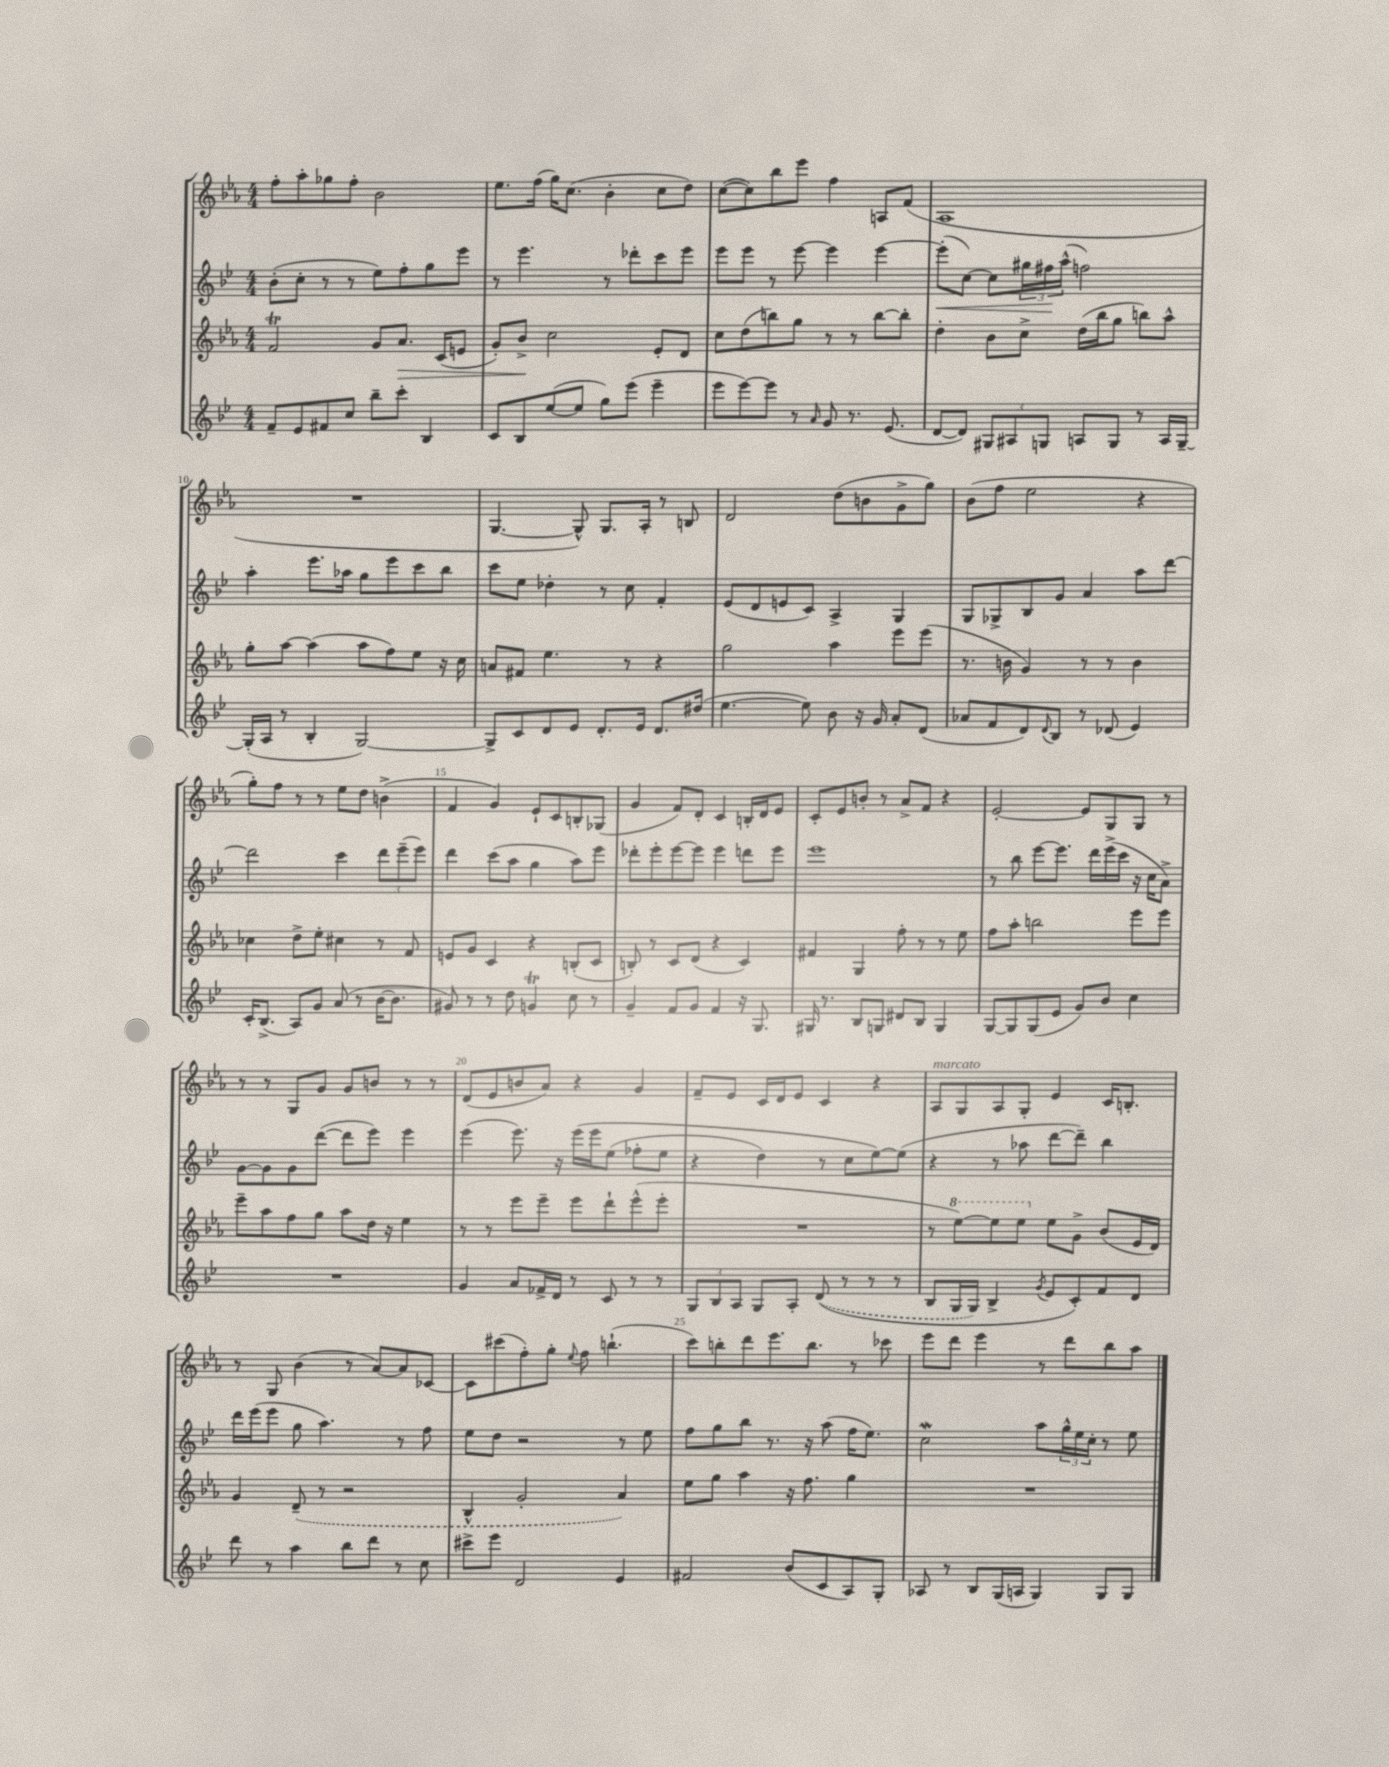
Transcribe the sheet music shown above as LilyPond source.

<<
\new StaffGroup <<
\new Staff = "s0" {
    \clef treble \key ees \major \numericTimeSignature \time 4/4
    f''8-. aes''8-. ges''8 f''8-. bes'2 |
    ees''8. f''16( g''16) c''8.( bes'4-. c''8 d''8) |
    c''8~( c''8) bes''8 ees'''8 f''4 a8 f'8( |
    aes1 |
    R1 |
    g4.~ g8-^) g8. aes16-. r8 b8 |
    d'2 d''8( b'8 g'8-> g''8) |
    bes'8( f''8 ees''2 r4 |
    g''8-.) f''8 r8 r8 ees''8 d''8 b'4->( |
    f'4 g'4) ees'8-! c'8 b8-. ges8( |
    g'4 f'8) d'8-. c'4 b16-. d'16 ees'8 |
    c'8-. ees'8 b'8-. r8 aes'8-> f'8 r4 |
    ees'2~-. ees'8 g8 g8 r8 |
    r8 r8 g8 g'8 g'8 b'8 r8 r8 |
    d'8( ees'8 b'8 aes'8) r4 g'4 |
    f'8-- ees'8 c'16 d'16 ees'8 c'4 r4 |
    aes8^\markup { \italic "marcato" } g8 aes8 g8-. ees'4 c'16 b8.-. |
    r8 g8 bes'4( r8 aes'8~) aes'8 ces'8~ |
    ces'8 cis'''8( f''8-.) g''8-. \appoggiatura { ees''8 } f''8 b''4.-!( |
    c'''8) b''8-. d'''8 ees'''8. b''8. r8 ces'''8 |
    ees'''8 d'''8 ees'''4 r8 d'''8 bes''8 aes''8 \bar "|." |
}
\new Staff = "s1" {
    \clef treble \key bes \major \numericTimeSignature \time 4/4
    bes'8-.( c''8-. r8 r8 ees''8) f''8-. g''8 ees'''8 |
    r8 ees'''4. r8 des'''8-. c'''8 ees'''8 |
    ees'''8 ees'''8 r8 ees'''8~ ees'''4 ees'''4~ |
    ees'''8-.\<( c''8~) c''8 \tuplet 3/2 { gis''16 fis''16\! a''16-^( } f''2) |
    a''4-. ees'''8. aes''16 g''8 ees'''8 c'''8 bes''8 |
    c'''8 ees''8 des''4-. r8 c''8 f'4-. |
    ees'8( d'8 e'8 c'8) a4-> g4 |
    g8 ges8-> bes8 g'8 a'4 a''8 d'''8~ |
    d'''2 c'''4 \tuplet 3/2 { d'''8 ees'''8--( ees'''8) } |
    d'''4 c'''8( a''8 g''4 a''8) ees'''8 |
    des'''8-. ees'''8-. ees'''8~ ees'''8 ees'''4 d'''8 ees'''8 |
    ees'''1 |
    r8 bes''8 ees'''8~ ees'''8. d'''16 ees'''16->( c'''16 r16 c''16 a'8->) |
    g'8~ g'8 g'8 d'''8~( d'''8 ees'''8) ees'''4 |
    ees'''4( ees'''8.) r16 ees'''16\( ees'''16 ees''8( fes''8-. ees''8 |
    r4 d''4) r8 c''8 ees''8~\) ees''8( |
    r4 r8 aes''8 d'''8~ d'''8--) bes''4 |
    d'''16 ees'''16( ees'''8 g''8 a''4.) r8 f''8 |
    ees''8 d''8 r2 r8 ees''8 |
    f''8 g''8 bes''8 r8. r16 a''8( f''16 ees''8.) |
    c''2\mordent a''8 \tuplet 3/2 { g''16-^ ees''16 c''16-. } r8 ees''8 \bar "|." |
}
\new Staff = "s2" {
    \clef treble \key ees \major \numericTimeSignature \time 4/4
    f'2\trill g'8 aes'8.\> c'16( e'8 |
    g'8-.) bes'8->\! c''2 ees'8-. d'8 |
    c''8 d''8( b''8) g''8 r8 r8 b''8~ b''8-. |
    d''4-. bes'8 c''8-> d''16( bes''16 g''8 b''8) aes''8-^ |
    g''8-. aes''8~ aes''4( aes''8 f''8) ees''8 r16 c''16 |
    a'8 fis'8 ees''4. r8 r4 |
    g''2 aes''4 ees'''8 ees'''8( |
    r8. b'16 g'4) r8 r8 b'4 |
    ces''4 d''8-> ees''8-. cis''4 r8 f'8 |
    e'8 g'8 c'4 r4 b8-.( c'8 |
    b8-.) r8 c'8 d'8( r4 c'4) |
    fis'4 g4 f''8-. r8 r8 ees''8 |
    f''8 aes''8-. b''2 ees'''8 ees'''8 |
    ees'''8-- aes''8 f''8 g''8 aes''8 d''16 r16 ees''4 |
    r8 r8 ees'''8 ees'''8-- ees'''8 d'''8-! ees'''8-^( ees'''8-. |
    R1 |
    r8 \ottava #1 ees'''8~) ees'''8 ees'''8 \ottava #0 ees''8 g'8-> bes'8( ees'16 d'16) |
    g'4 \once \slurDashed d'8--( r8 r2 |
    bes4-^ g'2-. aes'4) |
    ees''8 g''8 aes''4 r16 f''8. g''4 |
    R1 \bar "|." |
}
\new Staff = "s3" {
    \clef treble \key bes \major \numericTimeSignature \time 4/4
    f'8-- ees'8 fis'8 c''8 bes''8-- c'''8-. bes4 |
    c'8 bes8 ees''8~( ees''8 g''8) ees'''8( ees'''4-- |
    ees'''8 ees'''8~) ees'''8 r8 \grace { a'16 } g'8 r8. ees'8.( |
    d'8~ d'8) \tuplet 3/2 { gis8 ais8 g8 } a8 g8 r8 a16 g16~-- |
    g16-.( a16 r8 bes4-. g2~) |
    g8-> c'8 d'8 ees'8 d'8.-. ees'16 d'8. dis''16( |
    ees''4.~ ees''8) bes'8 r16 g'16 a'8-. d'8( |
    aes'8 f'8 d'8) \appoggiatura { d'8 } bes8 r8 des'8( ees'4) |
    c'16-. bes8.->( a8) g'8 a'8( r8 bes'16~ bes'8. |
    gis'8) r8 r8 d''8 g'4\trill c''8 r8 |
    g'4-- f'8 g'8 f'4 r16 g8. |
    gis16 r8. bes8 g8 dis'8 bes8 g4 |
    g8~ g8 g8( ees'8 g'8) bes'8 c''4 |
    R1 |
    g'4 a'8 fes'16-> d'16 r8 c'8 r8 r8 |
    \tuplet 3/2 { g8 bes8 a8 } g8 a8-. \once \slurDashed d'8(\( r8 r8 r8 |
    bes8 g16 g16) bes4-> \acciaccatura { g'8 } ees'8 c'8-.\) f'8 d'8 |
    d'''8 r8 a''4 bes''8 d'''8 r8 c''8 |
    cis'''8-> ees'''8 d'2 ees'4 |
    fis'2 bes'8( c'8 a8) g8-. |
    aes8 r8 bes8 g16( a16 g4) g8 g8 \bar "|." |
}
>>
>>
\layout { \context { \Score currentBarNumber = #6 \override BarNumber.break-visibility = ##(#f #t #t) barNumberVisibility = #(every-nth-bar-number-visible 5) } }
